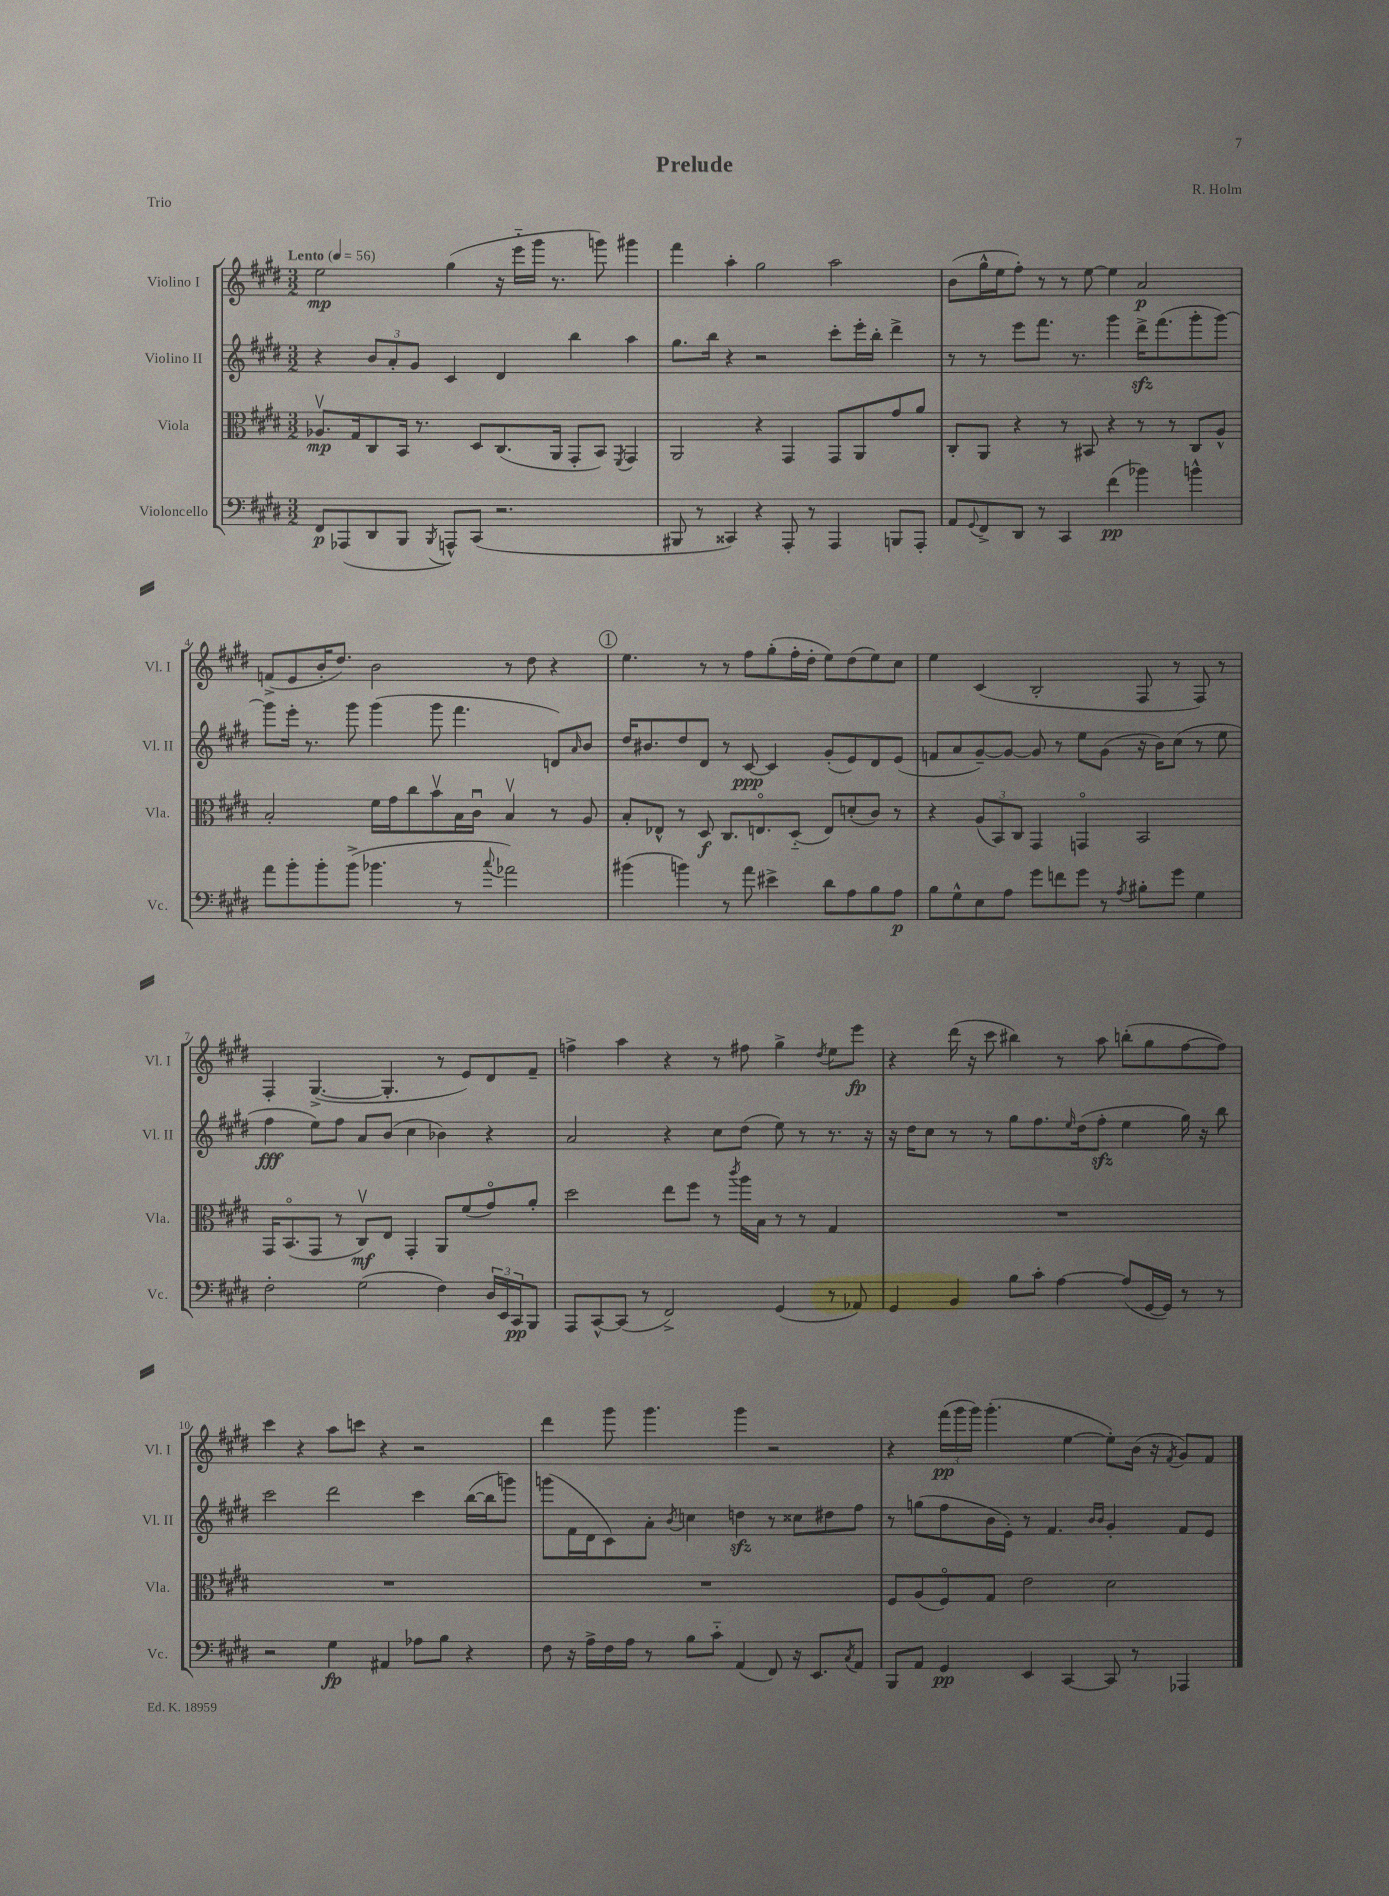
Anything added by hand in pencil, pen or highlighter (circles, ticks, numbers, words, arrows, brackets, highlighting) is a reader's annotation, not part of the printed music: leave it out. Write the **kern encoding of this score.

**kern	**kern	**kern	**kern
*staff4	*staff3	*staff2	*staff1
*clefF4	*clefC3	*clefG2	*clefG2
*k[f#c#g#d#]	*k[f#c#g#d#]	*k[f#c#g#d#]	*k[f#c#g#d#]
*M3/2	*M3/2	*M3/2	*M3/2
*MM56	*MM56	*MM56	*MM56
8FF#	8.A-v	4r	2ee
(8AAA-	.	.	.
.	16G#	.	.
8DD#	8C#	12b	.
.	.	12a'	.
8BBB	16BB	.	.
.	.	12g#	.
.	8.r	.	.
8qBBB	.	.	.
8AAA^^)	.	4c#	(4gg#
(8CC#	8D#	.	.
2.r	(8.C#	4d#	16r
.	.	.	16eee'~
.	.	.	16ggg#
.	16AA	.	8.r
.	8GG#'	4bb	.
.	8BB)	.	8ggg)
.	8qFF#	.	.
.	4GG#	4aa	4ggg#
=	=	=	=
8BBB#	2AA	8.gg#	4fff#
8r	.	.	.
.	.	16bb	.
4CC##)	.	4r	4aa'
4r	4r	2r	2gg#
8AAA'	4GG#	.	.
8r	.	.	.
4AAA	8GG#	8ccc#'	2aa
.	8AA	16eee'	.
.	.	16bb'	.
8BBB	8g#	4ddd#^	.
8AAA'	8a	.	.
=	=	=	=
8AA	8C#'	8r	(8b
8qqGG#	.	.	.
8FF#^	8AA	8r	16gg#^^
.	.	.	16ee
8DD#	4r	8eee	8ff#')
8r	.	8.fff#	8r
4CC#	8r	.	8r
.	.	8.r	.
.	8BB#	.	[8ee
(4f#	4r	4ggg#	4ee]
4b-)	8r	16ddd#^	2a
.	.	(8.fff#	.
.	8r	.	.
4b^^	8C#	8ggg#'	.
.	8A^^	[8ggg#)	.
=	=	=	=
8a	2B'	8ggg#]	(8f^
8b'	.	16eee'	8e
.	.	8.r	.
8b'	.	.	16b'
.	.	.	8.dd#)
(8b^	.	8ggg#	.
4.b-	16f#	(4ggg#	2b
.	16g#	.	.
.	8cc#	.	.
.	8bv	8ggg#	.
8r	16B	4.fff#	.
.	16c#u	.	.
8qqcc#	.	.	.
2a-)	4Bv	.	8r
.	.	.	8dd#
.	8r	8d)	4r
.	.	16qqa	.
.	8A	8b	.
=	=	=	=
(4b#	8B'	16dd#	4.ee
.	.	8.b#	.
.	8E-^^	.	.
4b)	8r	8dd#	.
.	8D#	8d#	8r
8r	8.C#	8r	8r
8a	.	[8c#	8ff#
.	8.Eo	.	.
4e#^	.	4c#]	(8gg#'
.	(8D#'~	.	16ff#'
.	.	.	16dd#'
8d#	8E)	(8g#'	8ee)
8A	(8d'	8e)	(8dd#
8B	8c#)	8d#	8ee)
8A	8r	(8e	8cc#
=	=	=	=
8B	4r	8f	4ee
8G#^^	.	8a	.
8E	(12A	[8g#~)	(4c#
.	12BB)	.	.
8A	.	8g#_	.
.	12C#	.	.
8g#	4GG#	8g#]	2B'
8f	.	8r	.
8g#	4GGo	8ee	.
8r	.	(8g#	.
8qA	.	.	.
8B#'	2BB	16r	8F#
.	.	16b)	.
8g#	.	(8cc#	8r
4G#	.	8r	8F#)
.	.	8ee	8r
=	=	=	=
2F#'	16GG#	4ff#	4F#'
.	(8.BBo	.	.
.	8GG#	8ee)	([4.G#^
.	8r	8ff#	.
(2G#	8C#v)	8a	.
.	8E	(8b	4.G#']
.	4GG#'	4cc#	.
4F#)	8AA	4b-)	8r
.	(8f#	.	8e)
24D#	8g#o)	4r	8d#
24EE	.	.	.
24CC#	.	.	.
8BBB	8a'	.	8f#~
=	=	=	=
8AAA	2dd#	2a	4ff^
[8CC#^^	.	.	.
(8CC#]	.	.	4aa
8r	.	.	.
2FF#^)	8ee	4r	4r
.	8ff#	.	.
.	8r	8cc#	8r
.	8qccc#	.	.
.	16aa	(8dd#	8ff#
.	16B	.	.
(4GG#	8r	8ee)	4gg#^
.	8r	8r	.
.	.	.	8qdd#
8r	4G#	8.r	8ee
8AA-)	.	.	8eee
.	.	16r	.
=	=	=	=
4GG#	1.r	16r	4r
.	.	16dd#	.
.	.	8cc#	.
4BB	.	8r	(16ddd#
.	.	.	16r
.	.	8r	8ccc#
8B	.	8gg#	4bb#)
8c#'	.	8.ff#	.
[4A	.	.	8r
.	.	16qqee	.
.	.	(16dd#	.
.	.	8ff#'	8aa
(8A]	.	4ee	(8bb'
[16GG#	.	.	8gg#
16GG#])	.	.	.
8r	.	16gg#)	[8ff#
.	.	16r	.
8r	.	8bb	8ff#])
=	=	=	=
2r	1.r	2ccc#	4ccc#
.	.	.	4r
4G#	.	2ddd#	8aa
.	.	.	8ccc
4AA#	.	.	4r
8A-	.	4ccc#	2r
8B	.	.	.
4r	.	([16bb	.
.	.	16bb]	.
.	.	8ggg)	.
=	=	=	=
8F#	1.r	(8ggg	4ddd#
16r	.	16f#	.
16A^	.	16d#	.
16F#	.	8c#)	8ggg#
16A	.	.	.
8r	.	8a'	4.ggg#
.	.	8qb	.
8B	.	4cc	.
8c#'~	.	.	.
(4AA	.	4dd	4ggg#
8FF#)	.	8r	2r
16r	.	8cc##	.
8.EE	.	.	.
.	.	8dd#	.
8qC#	.	.	.
8AA	.	8ff#	.
=	=	=	=
8BBB	8F#	8r	4r
8AA	(8A	(8gg	.
4GG#	8F#o)	8ff#	(24fff#
.	.	.	24ggg#
.	.	.	24ggg#)
.	8G#	16b	(4.ggg#'
.	.	16e')	.
4EE	2e	8r	.
.	.	4.f#	.
[4CC#	.	.	[4ee
.	.	16qqb	.
.	.	16qqb	.
8CC#]	2d#	4g#'	8ee'])
8r	.	.	(16b
.	.	.	16r
.	.	.	8qf#
4AAA-	.	8f#	8g#)
.	.	8e	8f#
==	==	==	==
*-	*-	*-	*-
